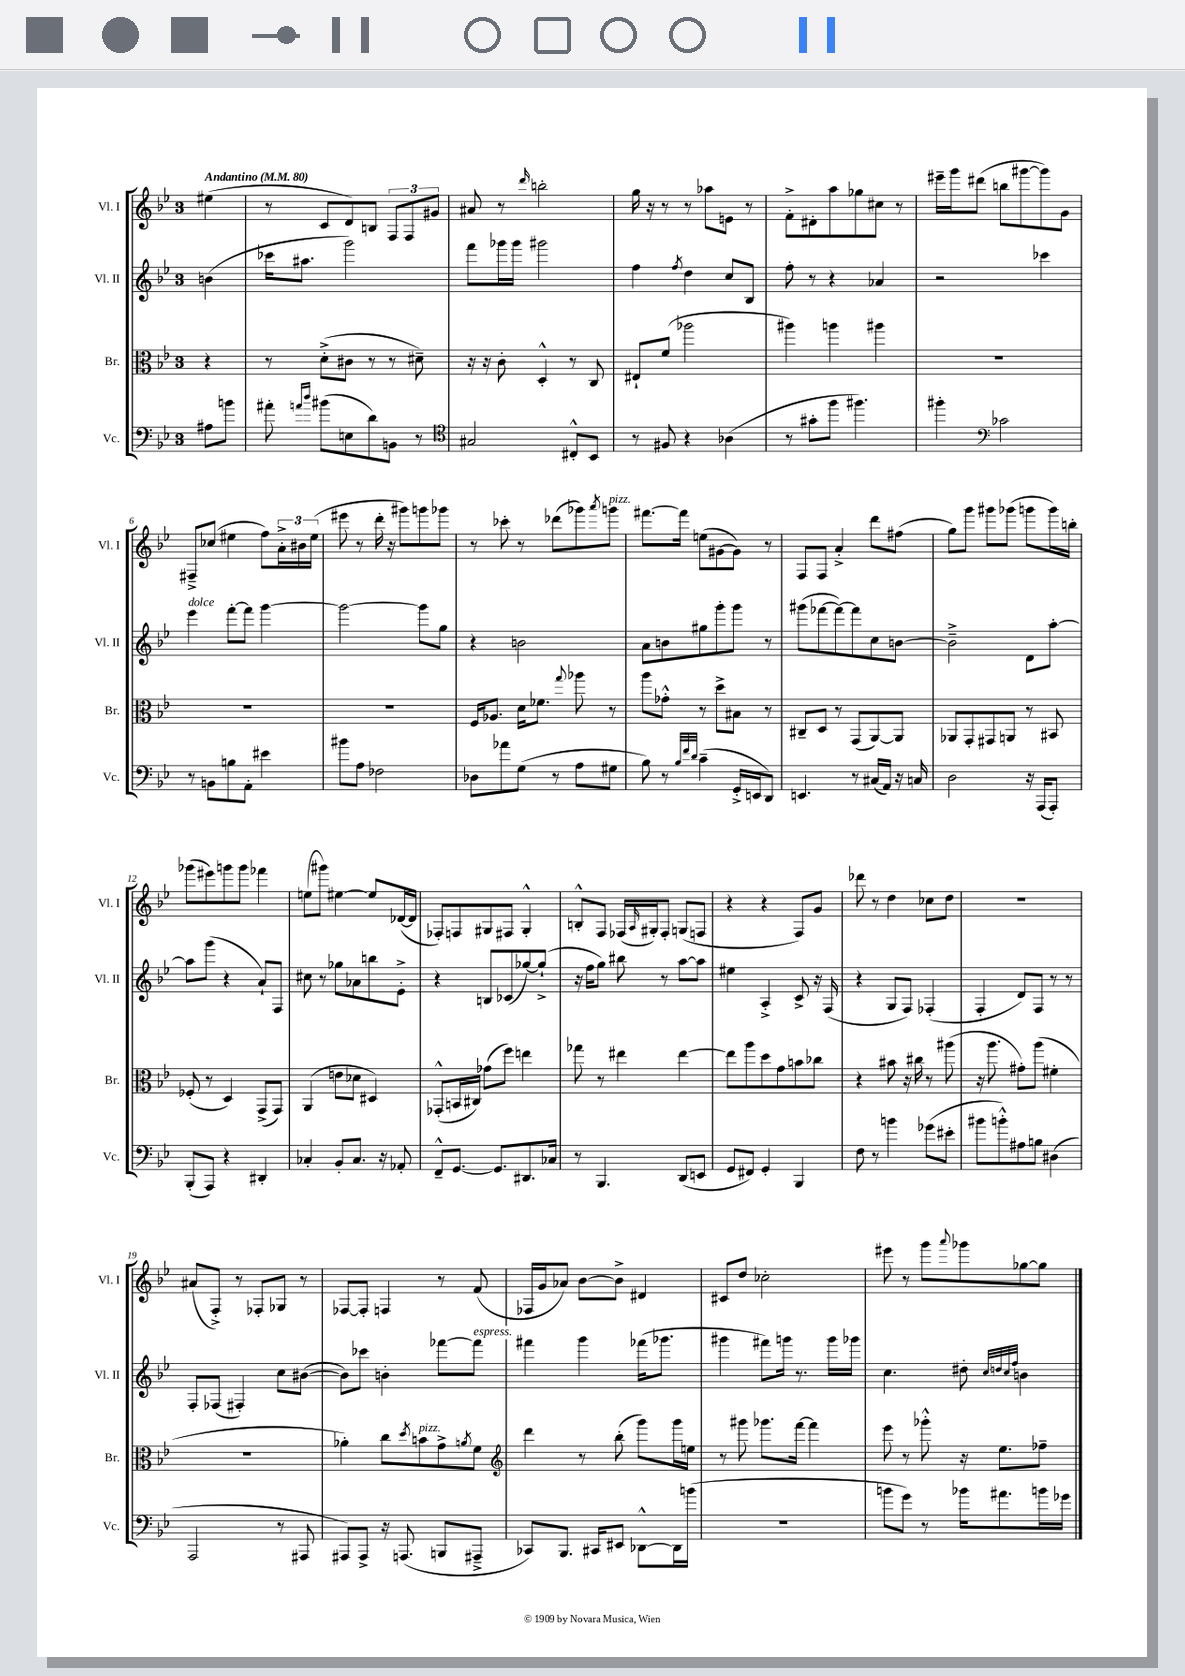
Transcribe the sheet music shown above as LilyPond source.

<<
\new StaffGroup <<
\new Staff = "s0" \with { instrumentName = "Vl. I" shortInstrumentName = "Vl. I" } {
    \clef treble \key bes \major \once \override Staff.TimeSignature.style = #'single-digit \time 3/4 \partial 4 \tempo "Andantino" 4 = 80
    eis''4( |
    r8 c'8 d'8) b8 \tuplet 3/2 { f8 f8 gis'8 } |
    ais'8 r8 \grace { d'''16 } b''2-. |
    g''16 r16 r8 r8 aes''8 e'8 r8 |
    f'8-.-> dis'8-. a''8 ges''8 cis''8 r8 |
    eis'''16-- g'''16 dis'''8( b''8 gis'''8~ gis'''8) g'8 |
    fis8---> ces''8( eis''4 f''8) \tuplet 3/2 { a'16-.-> bis'16 eis''16( } |
    eis'''8 r8 d'''16-. r16 gis'''8) g'''8 ges'''8 |
    r8 ces'''8-. r8 des'''8( ges'''8) \acciaccatura { a'''8 } g'''8^\markup { \italic "pizz." } |
    fis'''8.~ fis'''16 e''8( gis'8~ gis'8) r8 |
    f8 f8 a'4-.-> d'''8 fis''8( |
    g''8) g'''8 gis'''8 ges'''8( g'''8 g'''16) b''16-. |
    ges'''8( eis'''8) g'''8 g'''8 fes'''4 |
    e''8( gis'''8) eis''4~ eis''8 des'16~( des'16 |
    fes8-.) f8 gis8 fis8 gis4-.-^ |
    b8-.-^ f8 fes16( \grace { a16 } gis16-.) fes8-. g8( f8 |
    r4 r4 f8) g'8 |
    des'''8 r8 d''4 ces''8 d''8 |
    R2. |
    ais'8( f8-.->) r8 fes8-. ges8 r8 |
    fes8~ fes8-. f4 r8 f'8( |
    fes16 g'16 aes'8) bes'8~ bes'8-> dis'4 |
    cis'8 d''8 ces''2-. |
    eis'''8 r8 g'''8 \appoggiatura { a'''8 } ges'''8 ges''8~ ges''8 \bar "|." |
}
\new Staff = "s1" \with { instrumentName = "Vl. II" shortInstrumentName = "Vl. II" } {
    \clef treble \key bes \major \once \override Staff.TimeSignature.style = #'single-digit \time 3/4 \partial 4
    b'4( |
    ces'''16 ais''8. g'''2) |
    f'''8 ges'''16 ges'''16 gis'''2 |
    f''4 \acciaccatura { f''8 } d''4 c''8 bes8 |
    f''8-. r8 r4 aes'4 |
    r2 ces'''4 |
    ees'''4^\markup { \italic "dolce" } f'''8~-. f'''8 g'''4~ |
    g'''2~ g'''8 g''8 |
    r4 b'2 |
    a'8 b'8 gis''8 g'''8-. g'''8 r8 |
    gis'''8( fes'''8~ fes'''8~) fes'''8 c''8 b'8~ |
    b'2---> d'8 a''8~-. |
    a''8 g'''8( r4 a'8-!) f8 |
    cis''8 r8 ges''8 aes'8 b''8 ees'8-.-> |
    r4 b8 ces'8( ges''8~) ges''8-!->( |
    r16 f''16 g''8) bis''8 r8 a''8~ a''8 |
    eis''4 a4-.-> c'8-> r16 f16( |
    r4 g8 f8) fes4-.( |
    f4-. d'8) f8 r8 r8 |
    f8-. fes8( fis4-.) c''8 bis'8~( |
    bis'8) ces'''8 b'4-. fes'''8~ fes'''8^\markup { \italic "espress." } |
    fis'''4 g'''4 fes'''16( ges'''8. |
    gis'''4 fis'''8) g'''16 r8. g'''16 ges'''16 |
    c''4. dis''8-. \grace { c''32 d''32 c''32 f''32 } b'4 \bar "|." |
}
\new Staff = "s2" \with { instrumentName = "Br." shortInstrumentName = "Br." } {
    \clef alto \key bes \major \once \override Staff.TimeSignature.style = #'single-digit \time 3/4 \partial 4
    r4 |
    r8 d'8-.->( cis'8 r8 r8 dis'8--) |
    r16 r16 c'8-. d4-.-^ r8 c8 |
    eis8-! f'8( aes''2 |
    ais''4) a''4 ais''4 |
    R2. |
    R2. |
    R2. |
    f16 aes8. d'16 fes'8. \appoggiatura { g''8 } aes''8 r8 |
    a''8 ges'8-.-^ r8 d''8-> bis8 r8 |
    cis8-- d8 r8 g,8( a,8~) a,8 |
    aes,8 g,8-. gis,8 a,8 r8 bis,8 |
    fes8-.( r8 d4) g,8->( g,8) |
    a,4( e'8 des'8 dis4) |
    ges,8-.-^( b,16 cis16) ges'8( f''8) e''4 |
    ges''8 r8 eis''4 eis''4~ |
    eis''8 a''8 d''8 g'8 b'8 ces''8 |
    r4 bis'8 r16 cis''16 r8 ais''8( |
    r16 a''8. gis'8-.) a''8( fis'4-. |
    R2. |
    aes'4-.) c''8 \acciaccatura { d''8 } b'8^\markup { \italic "pizz." } g'8-> \acciaccatura { a'8 } f'8 |
    \clef treble d'''4 r8 bes''8-.( g'''8) g'''16 e''16 |
    r8 gis'''8 ges'''8. f'''16~ f'''4 |
    ees'''8 r8 ges'''8-.-^ r16 ees''8. fes''8-- \bar "|." |
}
\new Staff = "s3" \with { instrumentName = "Vc." shortInstrumentName = "Vc." } {
    \clef bass \key bes \major \once \override Staff.TimeSignature.style = #'single-digit \time 3/4 \partial 4
    ais8 b'8 |
    ais'8-. \grace { a'16 d''16 } bis'8( e8 d'8) b,8 r8 |
    \clef tenor gis2 cis8-.-^ bes,8 |
    r8 fis8 r4 aes4( |
    r8 gis'8-. f''8 fis''4.) |
    fis''4-. \clef bass ces'2 |
    r8 b,8 b8 a,8-. eis'4 |
    bis'8 a8 fes2 |
    des8 aes'8 g8( r8 a8 gis8 |
    bes8) r8 \grace { bes32 f'32 d'32 } c'4--( g,16-.-> e,16 d,8) |
    e,4. r8 cis16( a,16) r16 c16 |
    d2 r16 a,,16( a,,8-.) |
    bes,,8-.( a,,8) r4 dis,4-. |
    ces4-. bes,8-. ces8. r16 aes,8-. |
    f,8---^ g,8.~ g,8. dis,8. ces16 |
    r8 bes,,4. d,8( e,8 |
    g,8 fis,8) g,4-. bes,,4 |
    f8 r8 b'4 ges'8( eis'8-. |
    bis'8 b'8-.-^) ais8 b8 dis4( |
    a,,2 r8 ais,,8 |
    ais,,8) ais,,8-> r16 a,,8.( b,,8 ais,,8---> |
    ces,8) bes,,8. cis,16 eis,8 des,8~-^ des,16 b'16( |
    R2. |
    b'8 g'8) r8 bes'16 ais'8. b'16 ges'16 \bar "|." |
}
>>
>>
